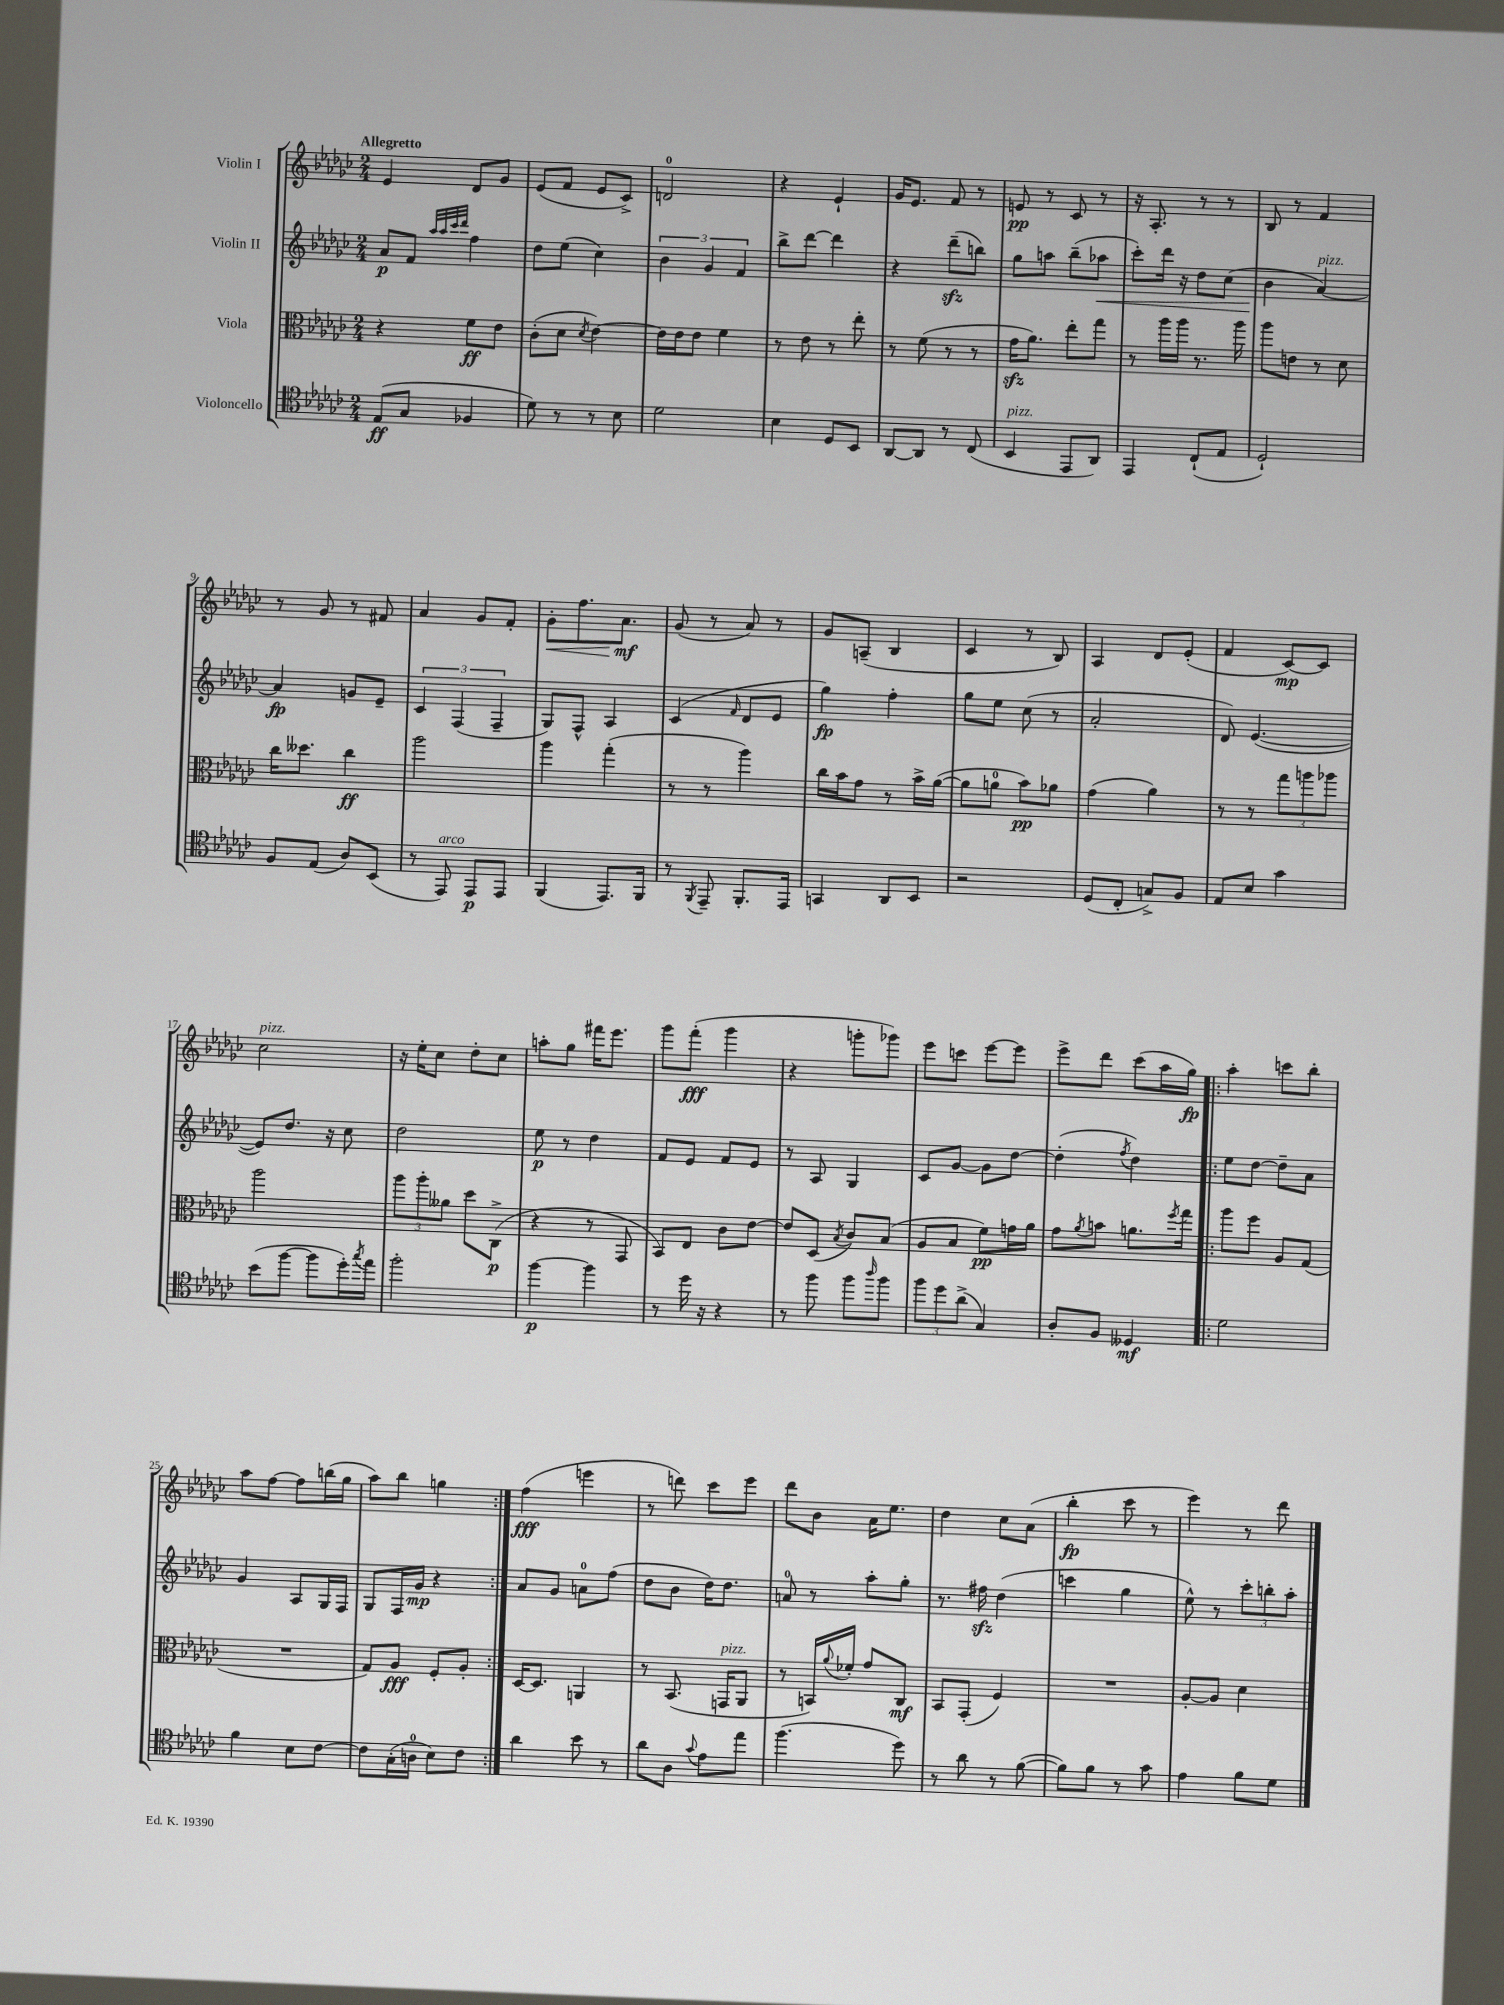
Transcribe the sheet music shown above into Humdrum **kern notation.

**kern	**kern	**kern	**kern
*staff4	*staff3	*staff2	*staff1
*clefC4	*clefC3	*clefG2	*clefG2
*k[b-e-a-d-g-c-]	*k[b-e-a-d-g-c-]	*k[b-e-a-d-g-c-]	*k[b-e-a-d-g-c-]
*M2/4	*M2/4	*M2/4	*M2/4
(8E-	4r	8a-	4e-
8G-	.	8f	.
.	.	32qqaa-	.
.	.	32qqaa-	.
.	.	32qqccc-	.
.	.	32qqddd-	.
4F-	8f	4ff	8d-
.	8e-	.	8g-
=	=	=	=
8d-)	(8c-'	8dd-	(8e-
8r	8d-	(8ee-	8f
.	8qd-	.	.
8r	[4e-)	4cc-)	8e-
8B-	.	.	8c-^)
=	=	=	=
2d-	16e-]	6b-	2d
.	16e-	.	.
.	8e-	.	.
.	.	6g-	.
.	4f	.	.
.	.	6f	.
=	=	=	=
4B-	8r	8bb-^	4r
.	8e-	[8ddd-	.
8D-	8r	4ddd-]	4e-`
8BB-	8ee-'	.	.
=	=	=	=
[8AA-	8r	4r	16g-
.	.	.	8.e-
8AA-]	(8f	.	.
8r	8r	(8ddd-~	8f
(8C-	8r	8bb)	8r
=	=	=	=
4BB-	16g-	8gg-	8e
.	8.a-)	.	.
.	.	8aa	8r
8EE-	8ee-'	(8bb-~	8c-
8AA-)	8gg-	8aa-	8r
=	=	=	=
4EE-	8r	8ccc-')	16r
.	.	.	8.A-'
.	16aa-	16ddd-	.
.	16aa-	16r	.
(8C-`	8.r	8dd-	8r
8E-	.	(8cc-	8r
.	16aa-	.	.
=	=	=	=
2D-`)	8aa-	4b-	8B-
.	8e	.	8r
.	8r	[4a-)	4f
.	8d-	.	.
=	=	=	=
8F	16cc-	4a-]	8r
.	8.dd--	.	.
(8E-	.	.	8g-
8A-)	4cc-	8g	8r
(8BB-	.	8e-~	8f#
=	=	=	=
8r	2aa-	6c-	4a-
8EE-)	.	.	.
.	.	(6F	.
8EE-	.	.	8g-
.	.	6F~	.
8EE-	.	.	8f'
=	=	=	=
(4FF	4aa-	8G-)	8g-'
.	.	8F^^	8.ff
8.EE-)	(4gg-'	4A-	.
.	.	.	8.a-
16FF	.	.	.
=	=	=	=
8r	8r	(4c-	(8g-
8qFF	.	.	.
8EE-~	8r	.	8r
.	.	16qqf	.
8.FF'	4aa-)	8d-	8a-)
.	.	8e-	8r
16EE-	.	.	.
=	=	=	=
4GG	16cc-	4gg-)	8g-
.	16b-	.	.
.	8g-	.	(8A~
8AA-	8r	4ff'	4B-
8BB-	16b-^	.	.
.	([16a-	.	.
=	=	=	=
2r	8a-]	8gg-	4c-
.	8a	8ee-	.
.	8b-)	(8cc-	8r
.	8a-	8r	8B-)
=	=	=	=
(8D-	(4g-	2a-'	4A-
8C-'	.	.	.
8G^)	4a-)	.	8d-
8F	.	.	(8e-'
=	=	=	=
8E-	8r	8d-)	4f
8B-	8r	([4.e-	.
4g-	12gg-	.	[8c-)
.	12aa	.	.
.	.	.	8c-]
.	12aa-	.	.
=	=	=	=
(8b-	2aa-	8e-])	2cc-
[8ff	.	8.dd-	.
8ff]	.	.	.
.	.	16r	.
16dd-')	.	8cc-	.
8qgg-	.	.	.
16ee-	.	.	.
=	=	=	=
2ff'	12aa-	2dd-	16r
.	.	.	16ee-'
.	12aa-'	.	.
.	.	.	8cc-
.	12a--	.	.
.	8dd-	.	8dd-'
.	(8C-^	.	8cc-
=	=	=	=
[4ff	4r	8ee-	8aa'
.	.	8r	8gg-
4ff]	8r	4dd-	16fff#
.	.	.	8.eee-
.	8GG-	.	.
=	=	=	=
8r	8BB-)	8f	8ggg-
16dd-	8E-	8e-	(8fff'
16r	.	.	.
4r	8c-	8f	4ggg-
.	[8e-	8e-	.
=	=	=	=
8r	8e-]	8r	4r
8ff	(8D-	8A-	.
.	8qB-	.	.
8ff	8c-)	4G-	8ggg'
16qqaa-	.	.	.
8ff	(8B-	.	8ggg-)
=	=	=	=
12ff	8A-	8c-	8eee-
12dd-	.	.	.
.	8B-	[8g-	8ccc
(12a-^	.	.	.
4G-)	8f)	8g-]	[8eee-
.	16g	[8dd-	8eee-]
.	16a-	.	.
=	=	=	=
8A-'	8g-	(4dd-']	8eee-^
.	8qa-	.	.
8F	8b	.	8ddd-
.	.	8qff	.
4D--	8.a	4dd-)	(8ccc-
.	.	.	16aa-
.	8qff	.	.
.	16gg-	.	16gg-)
=!|:	=!|:	=!|:	=!|:
2d-	8aa-	8ee-	4aa-'
.	8ff	[8dd-	.
.	8A-	8dd-~]	8ccc
.	(8G-	8a-	8bb-'
=	=	=	=
4f	2r	4g-	8aa-
.	.	.	[8ff
8B-	.	8A-	8ff]
[8c-	.	16G-	(16bb
.	.	16F	16gg-
=	=	=	=
8c-]	8G-)	8G-	8aa-)
(16G-'	8A-	16F	8bb-
16A	.	16g-	.
8B-)	8F'	4r	4gg
8c-	8A-'	.	.
=:|!	=:|!	=:|!	=:|!
4a-	[16D-	8a-	(4ff
.	8.D-]	.	.
.	.	8g-	.
8b-	4AA	8a	4eee
8r	.	(8ff	.
=	=	=	=
8a-	8r	8dd-	8r
8A-	(8.BB-	8b-	8ddd)
8qqg-	.	.	.
8e-	.	16dd-)	8ccc-
.	16GG	8.dd-	.
8ee-	8AA-	.	8eee-
=	=	=	=
(4.ff	8r	8a	8ddd-
.	16BB)	8r	8b-
.	8qqa-	.	.
.	16f-'	.	.
.	8g-	8aa-'	16a-
.	.	.	8.ee-
8dd-)	8C-	8gg-'	.
=	=	=	=
8r	8BB-	8.r	4dd-
8a-	(8GG-'	.	.
.	.	16ff#	.
8r	4F)	(4dd-	8cc-
([8f	.	.	(8a-
=	=	=	=
8f])	2r	4ccc	4bb-'
8f	.	.	.
8r	.	4gg-	8ccc-
8g-	.	.	8r
=	=	=	=
4e-	[8A-'	8ee-^^)	4eee-)
.	8A-]	8r	.
8f	4d-	12ccc-'	8r
.	.	12bb'	.
8d-	.	.	8ddd-
.	.	12aa-'	.
==	==	==	==
*-	*-	*-	*-
